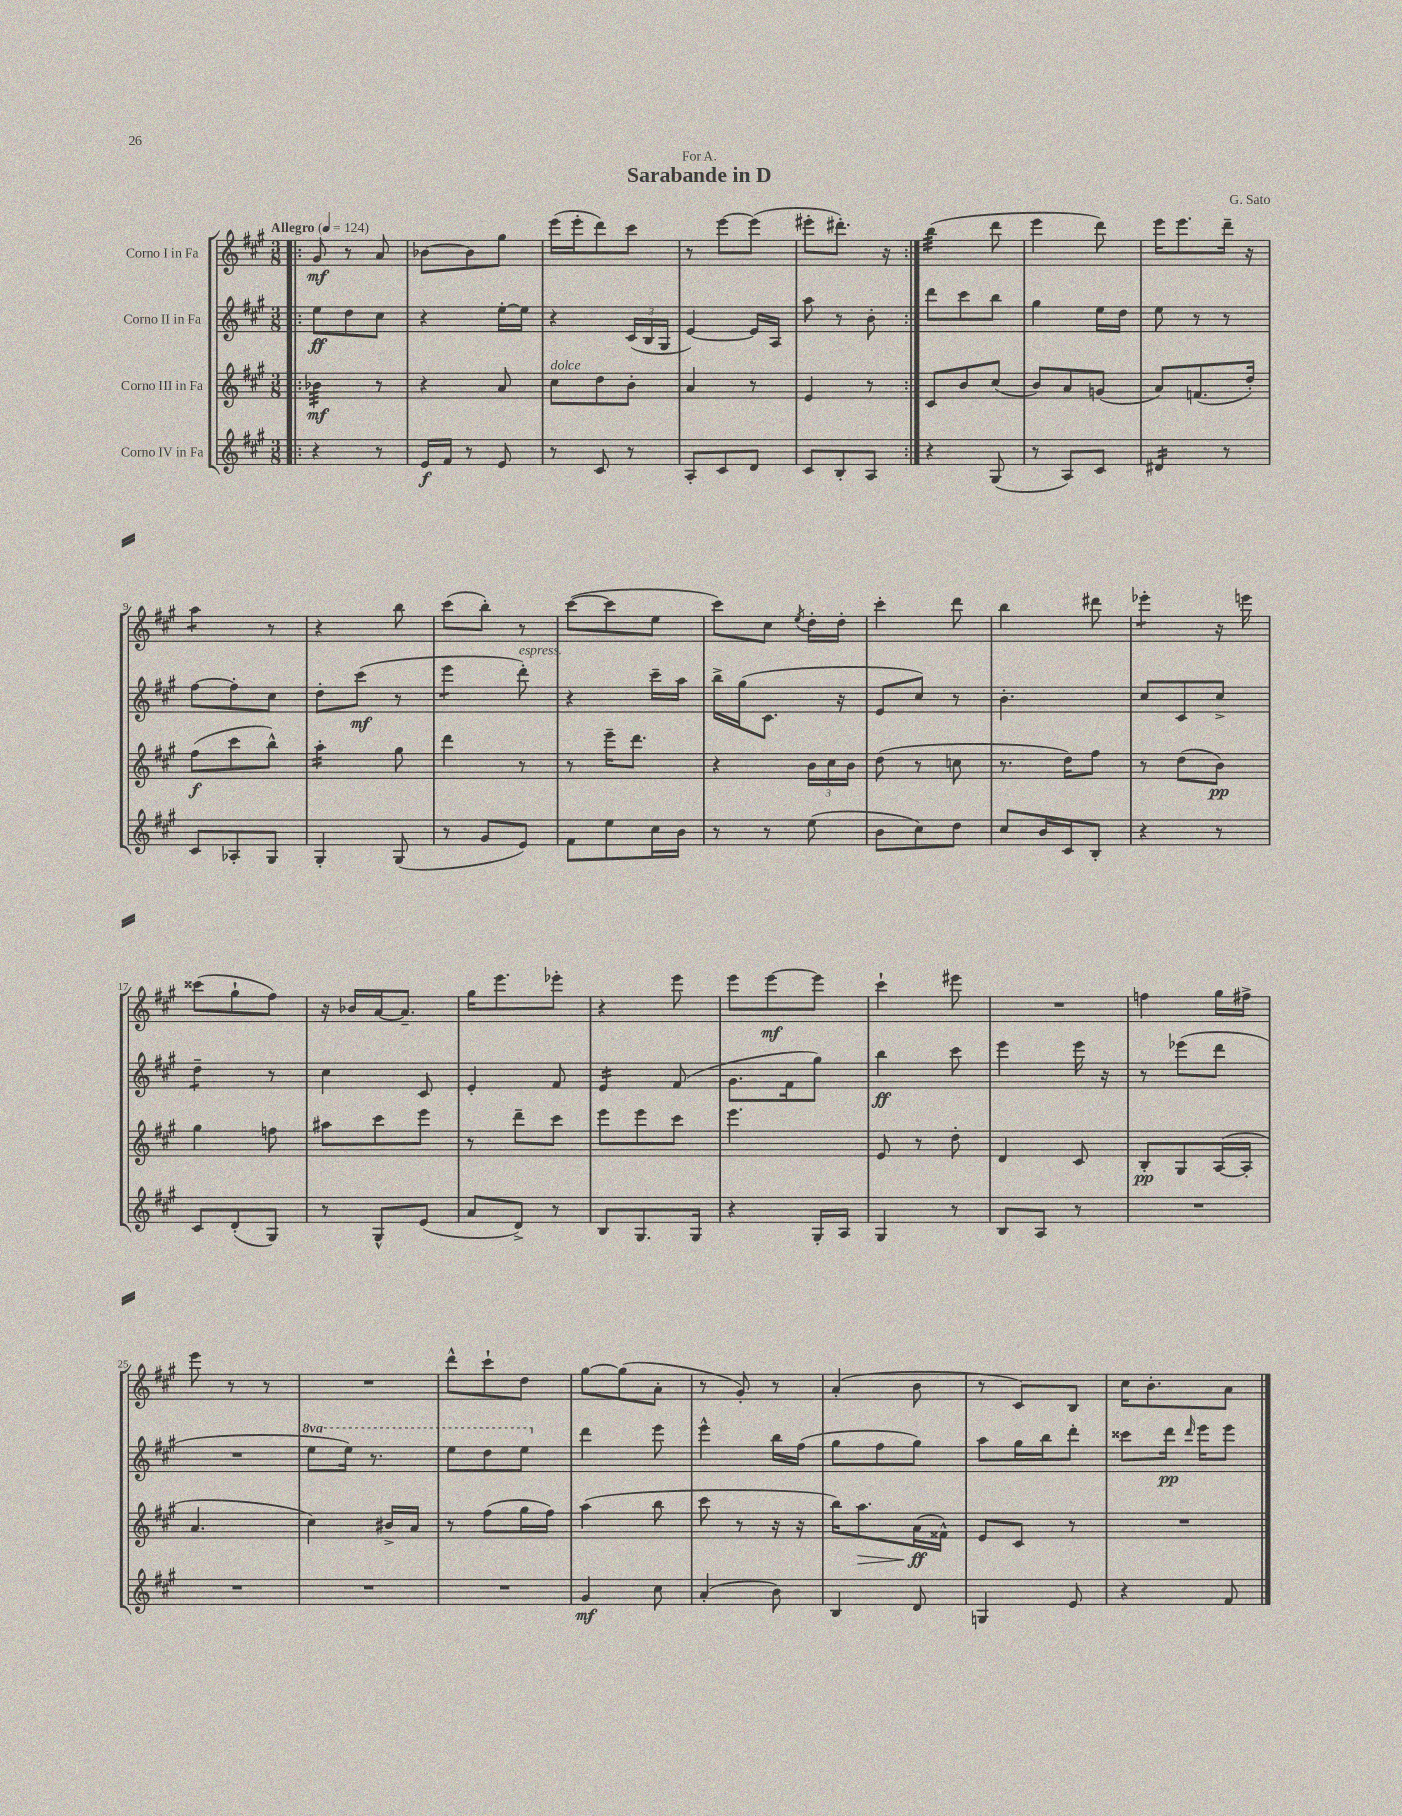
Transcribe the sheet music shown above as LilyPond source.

\header { title = "Sarabande in D" composer = "G. Sato" dedication = "For A." }
<<
\new StaffGroup <<
\new Staff = "s0" \with { instrumentName = "Corno I in Fa" } {
    \clef treble \key a \major \numericTimeSignature \time 3/8 \tempo "Allegro" 4 = 124
    \autoBeamOff \repeat volta 2 { \bar ".|:" gis'8\mf r8 a'8 |
    bes'8[~ bes'8 gis''8] |
    e'''16[( e'''16-. d'''8) cis'''8] |
    r8 e'''8[~ e'''8]( |
    eis'''8[-. dis'''8.]-.) r16 | }
    b''4:32( d'''8 |
    e'''4 d'''8) |
    e'''16[ e'''8. d'''16]-- r16 |
    a''4:8 r8 |
    r4 b''8 |
    cis'''8[( b''8]-.) r8 |
    cis'''8[~( cis'''8 e''8] |
    cis'''8[) cis''8] \acciaccatura { e''8 } d''16[-. d''16]-. |
    cis'''4-. d'''8 |
    b''4 dis'''8 |
    ees'''4:8-. r16 e'''16 |
    cisis'''8[( gis''8-! fis''8]) |
    r16 bes'16[ a'16~ a'8.]-- |
    gis''16[ e'''8. ees'''8]-. |
    r4 e'''8 |
    e'''8[ e'''8~\mf e'''8] |
    cis'''4-! eis'''8 |
    R4. |
    f''4 gis''16[ fis''16]-> |
    e'''8 r8 r8 |
    R4. |
    d'''8[-^ cis'''8-! d''8] |
    gis''8[~ gis''8( a'8]-. |
    r8 gis'8-.) r8 |
    a'4-.( b'8 |
    r8 cis'8[) b8] |
    cis''16[ b'8.-. a'8] \bar "|." |
}
\new Staff = "s1" \with { instrumentName = "Corno II in Fa" } {
    \clef treble \key a \major \numericTimeSignature \time 3/8 \set Staff.ottavationMarkups = #ottavation-simple-ordinals
    \autoBeamOff \repeat volta 2 { \bar ".|:" e''8[\ff d''8 cis''8] |
    r4 e''16[~-. e''16] |
    r4 \tuplet 3/2 { cis'16[( b16 gis16] } |
    e'4~) e'16[ a16] |
    a''8 r8 b'8-. | }
    d'''8[ cis'''8 b''8] |
    gis''4 e''16[ d''16] |
    e''8 r8 r8 |
    fis''8[~ fis''8-. cis''8] |
    d''8[-. cis'''8]\mf( r8 |
    e'''4:8 d'''8-.^\markup { \italic "espress." }) |
    r4 cis'''16[-- a''16] |
    b''16[-> gis''16( cis'8.] r16 |
    e'8[ cis''8]) r8 |
    b'4.-. |
    cis''8[ cis'8 cis''8]-> |
    d''4:8-- r8 |
    cis''4 cis'8 |
    e'4-. fis'8 |
    e'4:16 fis'8( |
    gis'8.[ fis'16 gis''8]) |
    b''4\ff cis'''8 |
    e'''4 e'''16 r16 |
    r8 ees'''8[( d'''8] |
    R4. |
    \ottava #1 e'''8[ e'''16]) r8. |
    e'''8[ d'''8 e'''8] \ottava #0 |
    d'''4 e'''8 |
    e'''4-^ b''16[ fis''16]( |
    gis''8[ fis''8 gis''8]) |
    a''8[ gis''16 b''16 d'''8]-. |
    cisis'''8[ d'''16]\pp \grace { d'''16 } e'''16[ e'''8] \bar "|." |
}
\new Staff = "s2" \with { instrumentName = "Corno III in Fa" } {
    \clef treble \key a \major \numericTimeSignature \time 3/8
    \autoBeamOff \repeat volta 2 { \bar ".|:" bes'4:32\mf r8 |
    r4 a'8 |
    cis''8[^\markup { \italic "dolce" } d''8 b'8]-. |
    a'4 r8 |
    e'4 r8 | }
    cis'8[ b'8 cis''8]( |
    b'8[) a'8 g'8]( |
    a'8[) f'8.( d''16]-.) |
    fis''8[\f( cis'''8 b''8]-^) |
    a''4:16-. gis''8 |
    d'''4 r8 |
    r8 e'''16[-- d'''8.] |
    r4 \tuplet 3/2 { b'16[ cis''16 b'16] } |
    d''8( r8 c''8 |
    r8. d''16[) fis''8] |
    r8 d''8[( b'8]\pp) |
    gis''4 f''8 |
    ais''8[ cis'''8 e'''8] |
    r8 d'''8[-- cis'''8] |
    e'''8[ e'''8 cis'''8] |
    e'''4. |
    e'8 r8 d''8-. |
    d'4 cis'8 |
    b8[-.\pp gis8 a16~( a16]-. |
    a'4. |
    cis''4) bis'16[-> a'16] |
    r8 fis''8[( gis''16 fis''16]) |
    a''4( b''8 |
    cis'''8 r8 r16 r16 |
    b''16[) a''8.\> a'16\ff\!( fisis'16]-^) |
    e'8[ cis'8] r8 |
    R4. \bar "|." |
}
\new Staff = "s3" \with { instrumentName = "Corno IV in Fa" } {
    \clef treble \key a \major \numericTimeSignature \time 3/8
    \autoBeamOff \repeat volta 2 { \bar ".|:" r4 r8 |
    e'16[\f fis'16] r8 e'8 |
    r8 cis'8 r8 |
    a8[-. cis'8 d'8] |
    cis'8[ b8-. a8] | }
    r4 gis8( |
    r8 a8[) cis'8] |
    dis'4:16 r8 |
    cis'8[ aes8-. gis8] |
    gis4-. gis8( |
    r8 gis'8[ e'8]) |
    fis'8[ e''8 cis''16 b'16] |
    r8 r8 e''8( |
    b'8[ cis''8) d''8] |
    cis''8[ b'16 cis'16 b8]-. |
    r4 r8 |
    cis'8[ d'8-.( gis8]) |
    r8 gis8[-^ e'8]( |
    a'8[ d'8]->) r8 |
    b8[ gis8. gis16] |
    r4 gis16[-. a16] |
    gis4 r8 |
    b8[ a8] r8 |
    R4. |
    R4. |
    R4. |
    R4. |
    gis'4\mf cis''8 |
    a'4-.( b'8) |
    b4 d'8 |
    g4 e'8 |
    r4 fis'8 \bar "|." |
}
>>
>>
